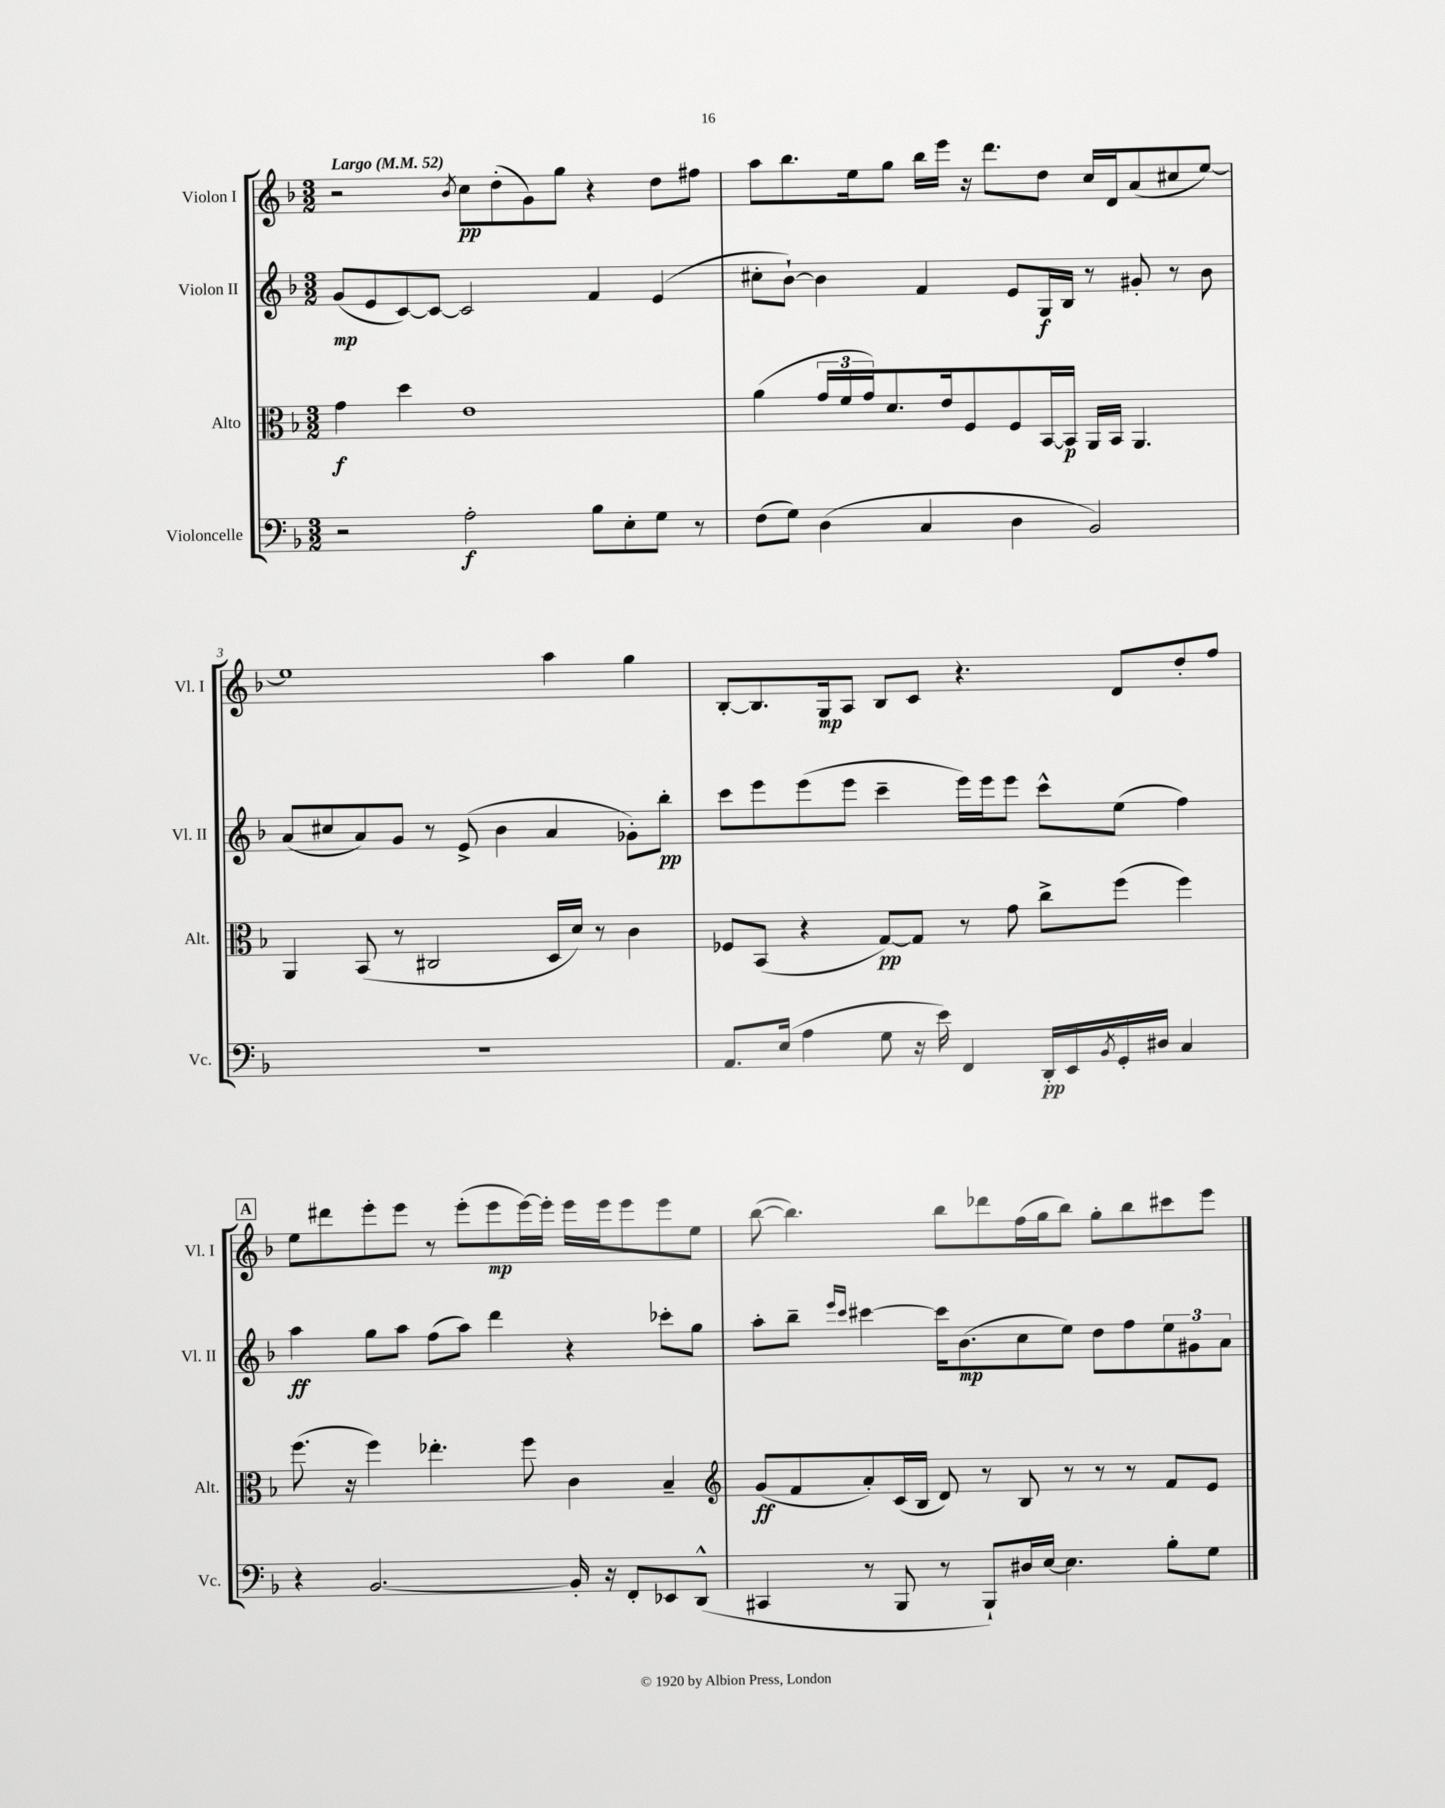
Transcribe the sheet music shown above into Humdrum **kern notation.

**kern	**kern	**kern	**kern
*staff4	*staff3	*staff2	*staff1
*clefF4	*clefC3	*clefG2	*clefG2
*k[b-]	*k[b-]	*k[b-]	*k[b-]
*M3/2	*M3/2	*M3/2	*M3/2
*MM52	*MM52	*MM52	*MM52
2r	4g	(8g	2r
.	.	8e	.
.	4dd	[8c)	.
.	.	8c_	.
.	.	.	8qb-
2A'	1e	2c]	8cc
.	.	.	(8dd'
.	.	.	8g)
.	.	.	8gg
8B-	.	4f	4r
8E'	.	.	.
8G	.	(4e	8dd
8r	.	.	8ff#
=	=	=	=
(8F	(4a	8cc#'	8aa
8G)	.	[8b-`)	8.bb-
(4D	24g	4b-]	.
.	24f	.	.
.	.	.	16ee
.	24g)	.	.
.	8.d	.	8gg
4C	.	4f	16bb-
.	16e	.	16eee
.	8F	.	16r
.	.	.	8.ddd
4D	8F	8e	.
.	[16BB-	16G	8dd
.	16BB-]	16B-	.
2BB-)	16AA	8r	16cc
.	16BB-	.	16d
.	4.AA	8g#'	(8a
.	.	8r	8cc#
.	.	8b-	[8ee)
=	=	=	=
1.r	4AA	(8a	1ee]
.	.	8cc#	.
.	(8BB-	8a)	.
.	8r	8g	.
.	2C#	8r	.
.	.	(8e^	.
.	.	4b-	.
.	16D	4a	4aa
.	16d)	.	.
.	8r	.	.
.	4c	8g-')	4gg
.	.	8bb-'	.
=	=	=	=
8.AA	8F-	8ccc	[8B-'
.	(8BB-	8eee	8.B-]
(16E	.	.	.
4A	4r	(8eee	.
.	.	.	16G
.	.	8eee	8A
8G	[8G)	4ccc~	8B-
16r	8G]	.	8c
16e)	.	.	.
4FF	8r	16eee)	4.r
.	.	16eee	.
.	8g	8eee	.
16DD'	8cc^	8ccc^^	.
16EE	.	.	.
8qBB-	.	.	.
16GG'	(8ff	(8ee	8d
16D#	.	.	.
4C	4ff)	4ff)	8dd'
.	.	.	8ff
=	=	=	=
4r	(8.ff	4aa	8ee
.	.	.	8ddd#
.	16r	.	.
[2.BB-	4ff)	8gg	8eee'
.	.	8aa	8eee
.	4.ee-'	(8ff	8r
.	.	8aa)	(8eee'
.	.	4ddd	8eee
.	8ff	.	[16eee)
.	.	.	16eee']
16BB-']	4c	4r	16eee
16r	.	.	16eee
8FF'	.	.	8eee
8EE-	4B-~	8ccc-'	8eee
(8DD^^	.	8gg	8ee
=	=	=	=
*	*clefG2	*	*
4CC#	(8g	8aa'	([8bb-
.	8f	8bb-~	4.bb-])
.	.	16qqeee	.
.	.	16qqccc	.
8r	8a')	[4ccc#	.
8BBB-	(16c	.	.
.	16B-	.	.
8r	8d)	16ccc#]	8bb-
.	.	(8.b-	.
8BBB-`)	8r	.	8ddd-
16D#	8B-	8cc	(16ff
[16E	.	.	16gg
4.E]	8r	8ee)	8bb-)
.	8r	8dd	8gg'
.	8r	8ff	8bb-
8B-'	8f	12ee	8ccc#
.	.	12g#	.
8G	8e	.	8eee
.	.	12a	.
==	==	==	==
*-	*-	*-	*-
